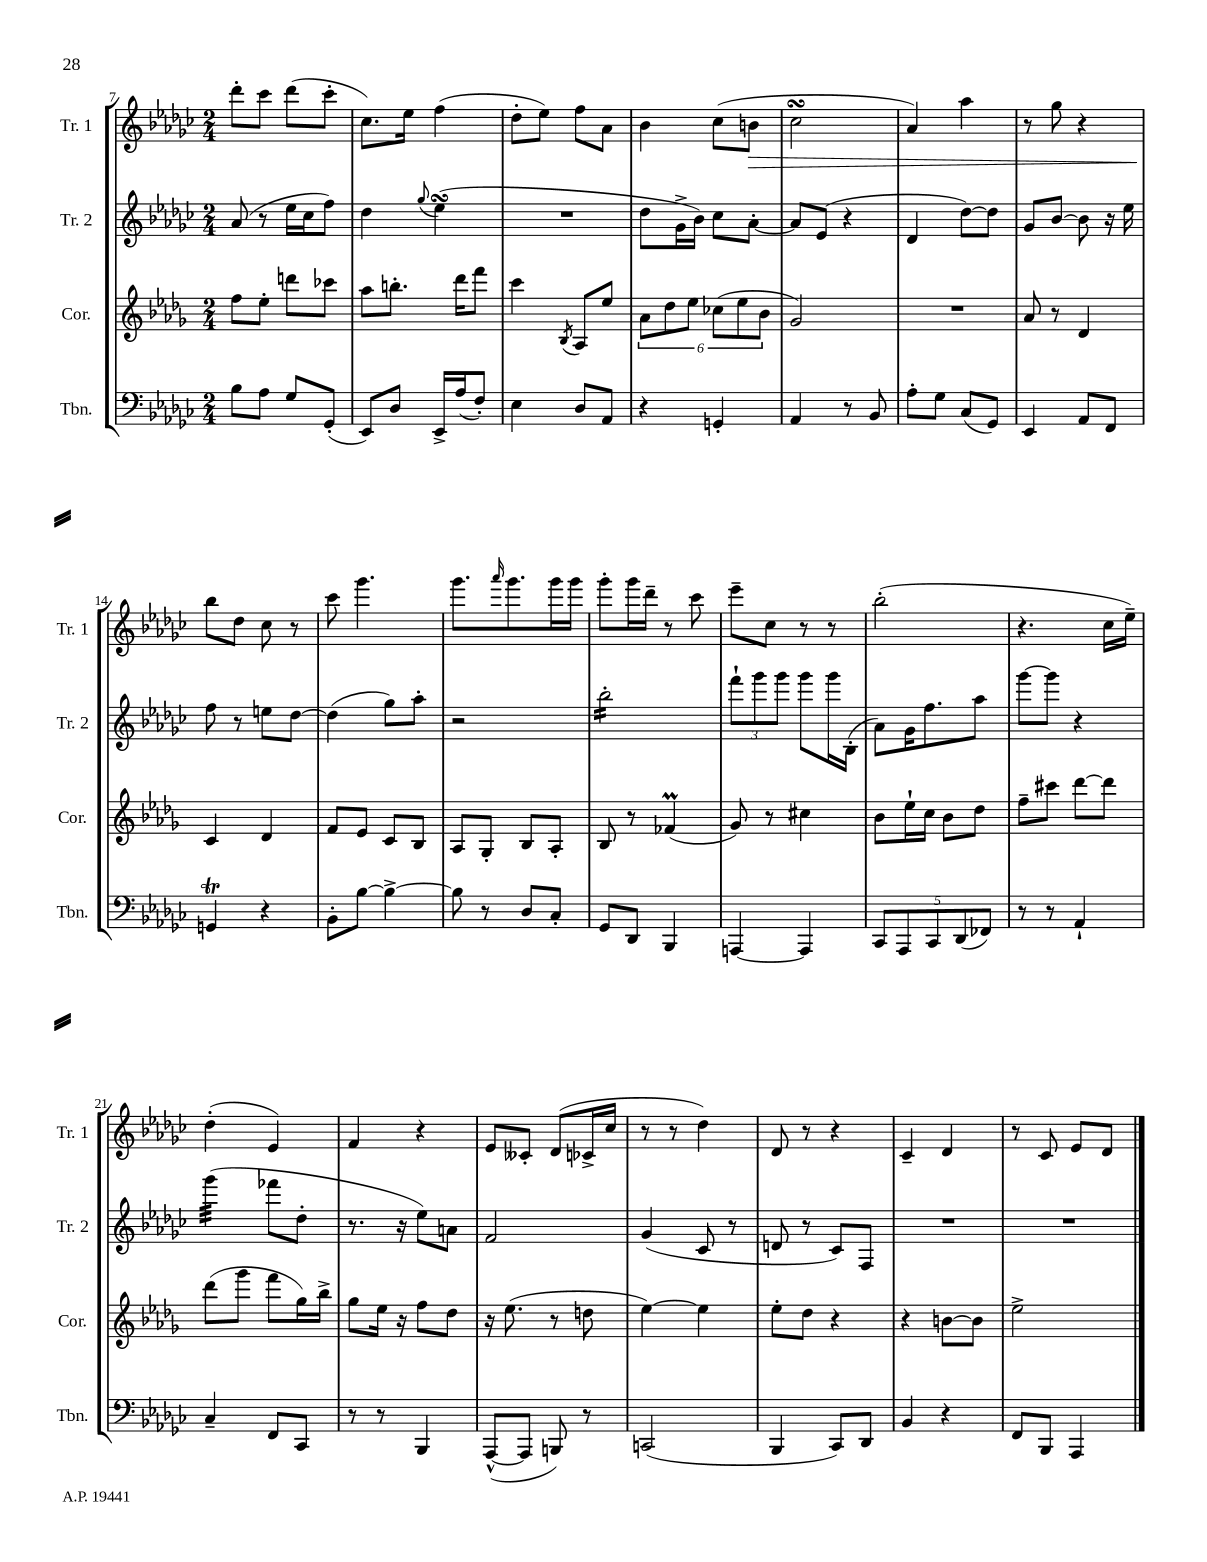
<<
\new StaffGroup <<
\new Staff = "s0" \with { instrumentName = "Tr. 1" shortInstrumentName = "Tr. 1" } {
    \clef treble \key ges \major \numericTimeSignature \time 2/4
    des'''8-. ces'''8 des'''8( ces'''8-. |
    ces''8.) ees''16 f''4( |
    des''8-. ees''8) f''8 aes'8 |
    bes'4 ces''8( b'8\> |
    ces''2\turn |
    aes'4) aes''4 |
    r8 ges''8 r4 |
    bes''8\! des''8 ces''8 r8 |
    ces'''8 ges'''4. |
    ges'''8. \grace { aes'''16 } ges'''8. ges'''16 ges'''16 |
    ges'''8-. ges'''16 des'''16-- r8 ces'''8 |
    ees'''8-- ces''8 r8 r8 |
    bes''2-.( |
    r4. ces''16 ees''16--) |
    des''4-.( ees'4) |
    f'4 r4 |
    ees'8 ceses'8-. des'8( ces'16-> ces''16 |
    r8 r8 des''4) |
    des'8 r8 r4 |
    ces'4-- des'4 |
    r8 ces'8 ees'8 des'8 \bar "|." |
}
\new Staff = "s1" \with { instrumentName = "Tr. 2" shortInstrumentName = "Tr. 2" } {
    \clef treble \key ges \major \numericTimeSignature \time 2/4
    aes'8( r8 ees''16 ces''16 f''8) |
    des''4 \appoggiatura { ges''8 } ees''4\turn( |
    R2 |
    des''8 ges'16-> bes'16) ces''8 aes'8~-. |
    aes'8 ees'8( r4 |
    des'4 des''8~) des''8 |
    ges'8 bes'8~ bes'8 r16 ees''16 |
    f''8 r8 e''8 des''8~ |
    des''4( ges''8) aes''8-. |
    r2 |
    bes''2:16-. |
    \tuplet 3/2 { f'''8-! ges'''8 ges'''8 } ges'''8 ges'''16 bes16-.( |
    aes'8) ges'16 f''8. aes''8 |
    ges'''8~ ges'''8 r4 |
    ges'''4:32( fes'''8 des''8-. |
    r8. r16 ees''8) a'8 |
    f'2 |
    ges'4( ces'8 r8 |
    d'8 r8 ces'8) f8 |
    R2 |
    R2 \bar "|." |
}
\new Staff = "s2" \with { instrumentName = "Cor." shortInstrumentName = "Cor." } {
    \clef treble \key des \major \numericTimeSignature \time 2/4
    f''8 ees''8-. d'''8 ces'''8 |
    aes''8 b''8.-. des'''16 f'''8 |
    c'''4 \acciaccatura { bes8 } aes8 ees''8 |
    \tuplet 6/4 { aes'8 des''8 ees''8 ces''8( ees''8 bes'8 } |
    ges'2) |
    R2 |
    aes'8 r8 des'4 |
    c'4 des'4 |
    f'8 ees'8 c'8 bes8 |
    aes8 ges8-. bes8 aes8-. |
    bes8 r8 fes'4\prall( |
    ges'8) r8 cis''4 |
    bes'8 ees''16-! c''16 bes'8 des''8 |
    f''8-- cis'''8 des'''8~ des'''8 |
    des'''8( ges'''8 f'''8 ges''16) bes''16-> |
    ges''8 ees''16 r16 f''8 des''8 |
    r16 ees''8.( r8 d''8 |
    ees''4~) ees''4 |
    ees''8-. des''8 r4 |
    r4 b'8~ b'8 |
    ees''2-> \bar "|." |
}
\new Staff = "s3" \with { instrumentName = "Tbn." shortInstrumentName = "Tbn." } {
    \clef bass \key ges \major \numericTimeSignature \time 2/4
    bes8 aes8 ges8 ges,8-.( |
    ees,8) des8 ees,16-> aes16( f8-.) |
    ees4 des8 aes,8 |
    r4 g,4-. |
    aes,4 r8 bes,8 |
    aes8-. ges8 ces8( ges,8) |
    ees,4 aes,8 f,8 |
    g,4\trill r4 |
    bes,8-. bes8~ bes4~-> |
    bes8 r8 des8 ces8-. |
    ges,8 des,8 bes,,4 |
    a,,4~ a,,4 |
    \tuplet 5/4 { ces,8 aes,,8 ces,8 des,8( fes,8) } |
    r8 r8 aes,4-! |
    ces4-- f,8 ces,8 |
    r8 r8 bes,,4 |
    aes,,8~-^( aes,,8 b,,8) r8 |
    c,2( |
    bes,,4 ces,8) des,8 |
    bes,4 r4 |
    f,8 bes,,8 aes,,4 \bar "|." |
}
>>
>>
\layout { \context { \Score currentBarNumber = #7 } }
